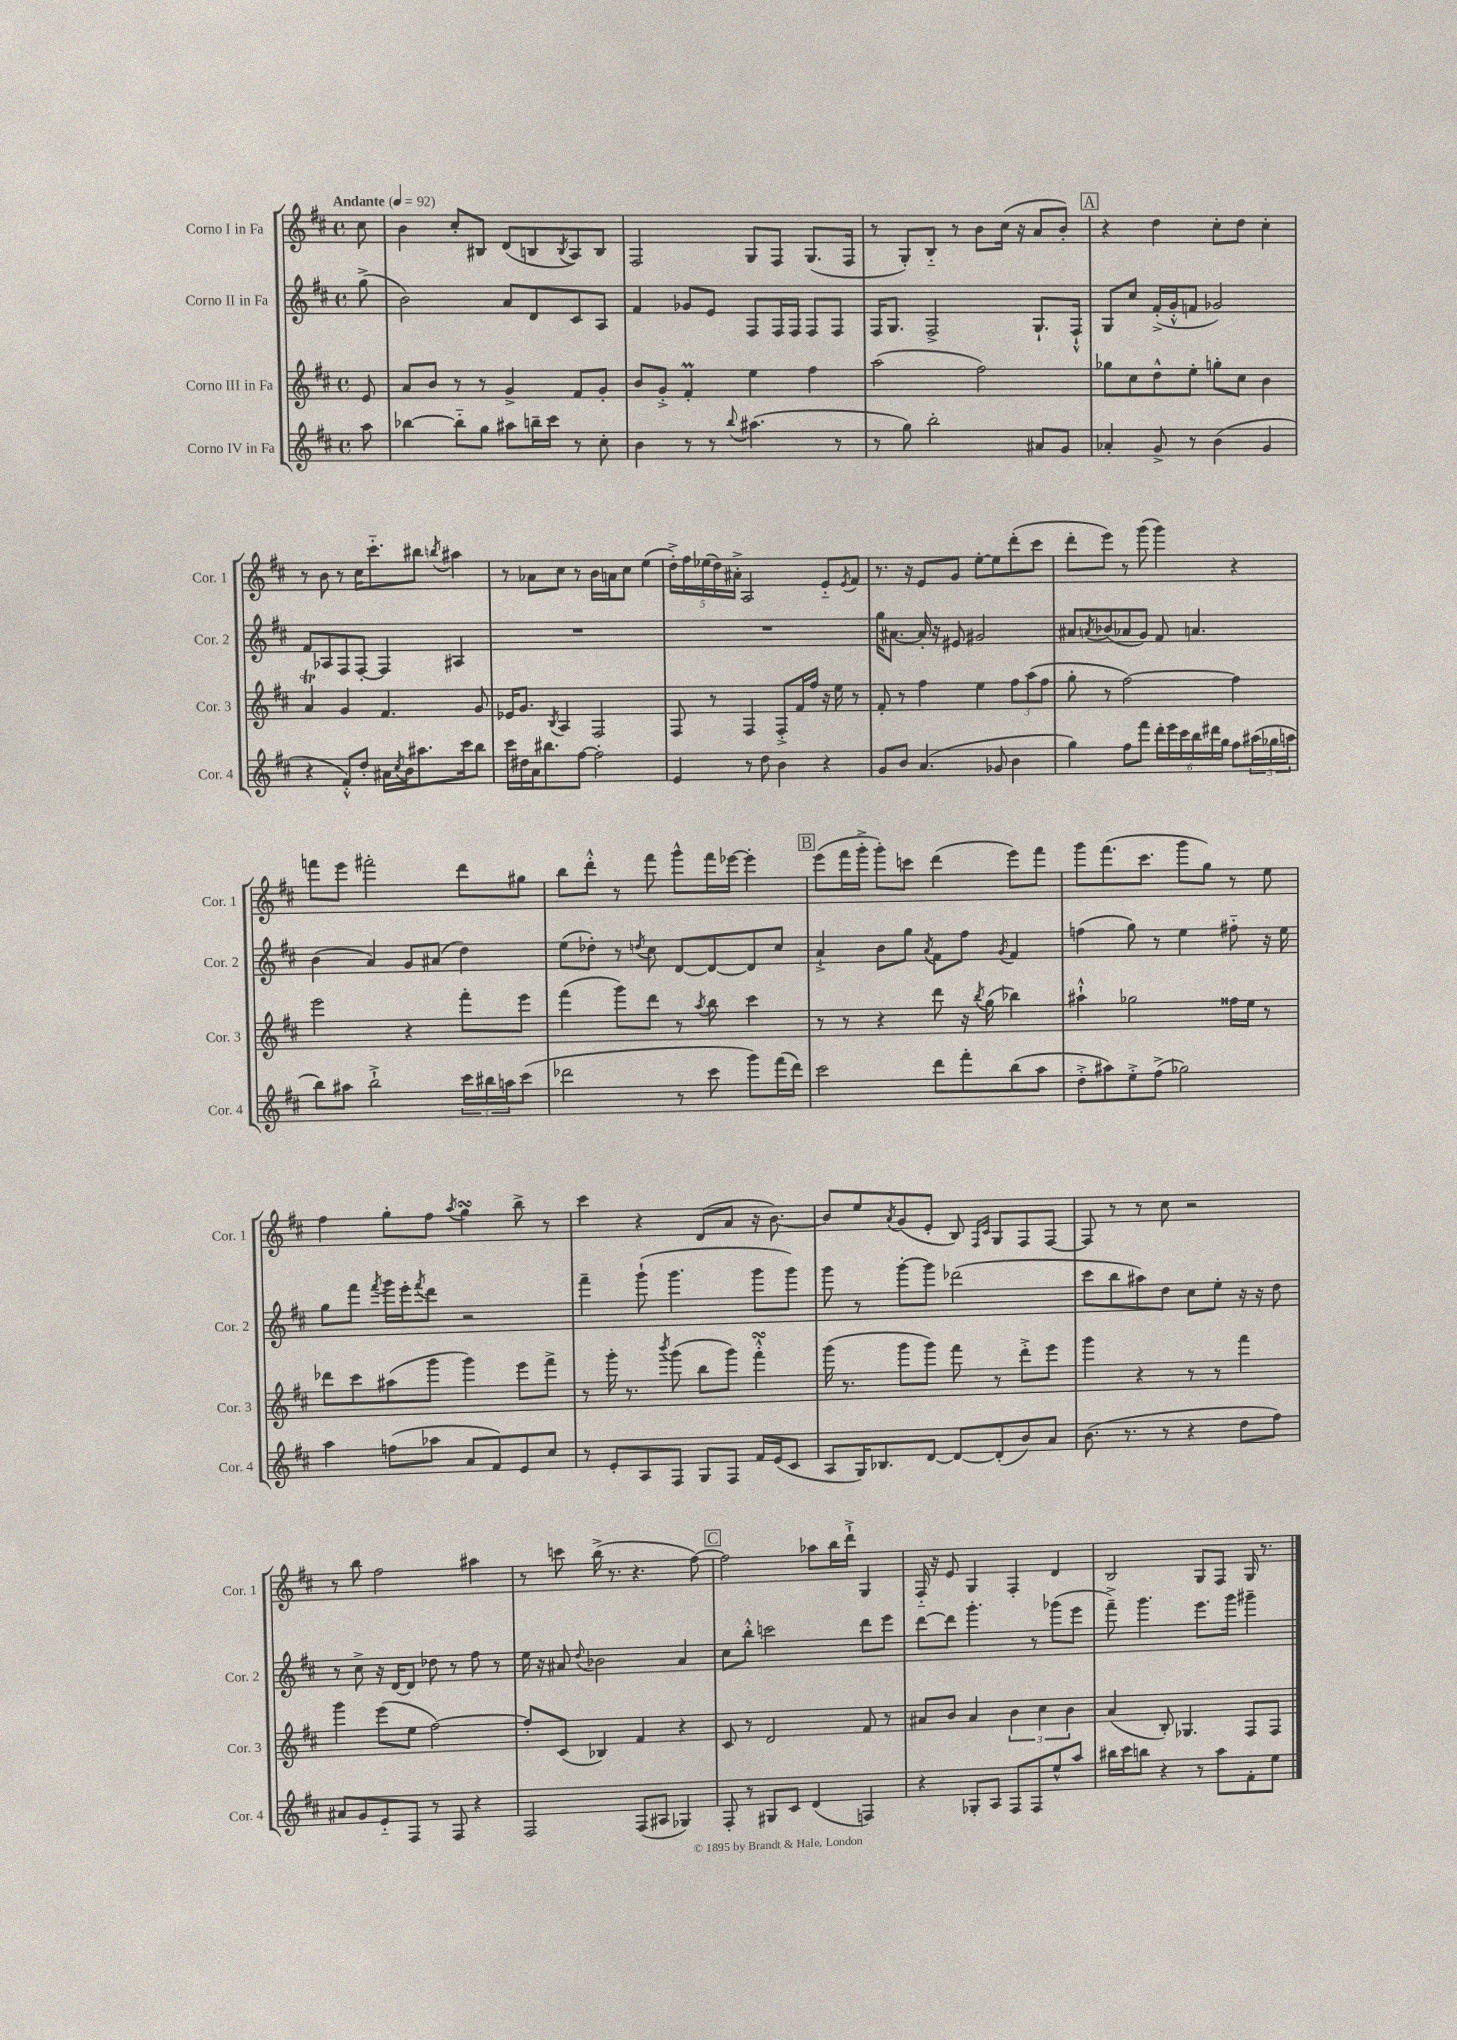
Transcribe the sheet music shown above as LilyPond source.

<<
\new StaffGroup <<
\new Staff = "s0" \with { instrumentName = "Corno I in Fa" shortInstrumentName = "Cor. 1" } {
    \clef treble \key d \major \defaultTimeSignature \time 4/4 \partial 8 \tempo "Andante" 4 = 92
    cis''8 |
    b'4 cis''8-. bis8 d'8( b8 \acciaccatura { b8 } a8) b8 |
    fis2 g8 fis8 g8.( fis16 |
    r8 g8-.) b8-_ r8 b'8 cis''16( r16 a'8 b'8-.) |
    \mark \markup { \box "A" } r4 d''4 cis''8-. d''8 cis''4-. |
    r8 b'8 r8 cis''16 cis'''8.-_ bis''8 \acciaccatura { b''8 } ais''4 |
    r8 aes'8 cis''8 r8 b'16 a'16 cis''8 e''4( |
    \tuplet 5/4 { d''16-.->) fis''16 ees''16( d''16) ais'16-.-> } a2 e'8-_ \acciaccatura { e'8 } fis'8 |
    r8. r16 e'8 g'8 e''8~-. e''8 d'''8-.( cis'''8 |
    d'''8-. e'''8) r8 g'''8( g'''4) r4 |
    f'''8 e'''8 fis'''2-. d'''8 gis''8 |
    b''8 d'''8-.-^ r8 fis'''8 g'''8-^ fis'''16 ees'''16~ ees'''4-. |
    \mark \markup { \box "B" } e'''8( fis'''16 g'''16-.-> g'''8-.) c'''8 d'''4( e'''8) fis'''8 |
    g'''8 fis'''8.( cis'''8. g'''8 g''8) r8 e''8 |
    fis''4 g''8-. fis''8 \acciaccatura { a''8 } g''4\turn b''8-> r8 |
    cis'''4 r4 d'8( a'8 r16 b'8.~) |
    b'8 e''8 \acciaccatura { a'8 } g'8( e'8-. b8) \grace { fis16 cis'16 } g8 fis8 fis8~ |
    fis8 r8 r8 cis''8 r2 |
    r8 b''8 fis''2 ais''4 |
    r8 c'''8 b''16->( r8. r4. fis''8~) |
    \mark \markup { \box "C" } fis''2 aes''8 b''16 d'''16-!-> g4 |
    fis16-_ r16 e'8 g4 fis4-. d'4 |
    b2 g8 fis8 g16 r8. \bar "|." |
}
\new Staff = "s1" \with { instrumentName = "Corno II in Fa" shortInstrumentName = "Cor. 2" } {
    \clef treble \key d \major \defaultTimeSignature \time 4/4 \partial 8
    g''8->( |
    b'2) a'8 d'8 cis'8 a8 |
    fis'4 ges'8 e'8 fis8 fis16 fis16 fis8 fis8 |
    fis16 g8. fis2-> g8.-! fis16-!-^ |
    \mark \markup { \box "A" } g8 cis''8 fis'16-.->( g'16-.-^ f'8 ges'2) |
    fis'8 aes8 fis8 fis8~-. fis4 ais4 |
    R1 |
    R1 |
    g''16 ais'8.~ ais'16-. r16 eis'8 gis'2 |
    ais'8 \acciaccatura { a'8 } bes'8( aes'8 g'8) fis'8 a'4. |
    b'4( a'4) g'8 ais'8( d''4) |
    e''8( des''8-.) r8 \acciaccatura { d''8 } cis''8 d'8~ d'8~ d'8 cis''8 |
    \mark \markup { \box "B" } a'4-!-> b'8 g''8 \acciaccatura { a'8 } fis'8 fis''8 \acciaccatura { g'8 } fis'4 |
    f''4( g''8) r8 e''4 fis''8-_ r16 e''16 |
    g''8 fis'''8 \acciaccatura { fis'''8 } g'''16 e'''16-. \acciaccatura { fis'''8 } d'''8 r2 |
    fis'''4-- g'''8-!( g'''4. g'''8 g'''8) |
    g'''8 r8 g'''8~-. g'''8 des'''2( |
    cis'''8 b''8 ais''8) d''8 cis''8 e''8-. r16 r16 d''8 |
    r8 cis''8-> r16 d'16~ d'8 des''8 r8 fis''8 r8 |
    e''16 r16 ais'8 \appoggiatura { d''8 } bes'2 ais'4 |
    \mark \markup { \box "C" } cis''8 b''8-.-^ c'''2 d'''8 e'''8 |
    d'''8~ d'''8 g'''4.-. r8 ges'''8( e'''8 |
    fis'''8--->) g'''4. e'''8. g'''16 gis'''4-- \bar "|." |
}
\new Staff = "s2" \with { instrumentName = "Corno III in Fa" shortInstrumentName = "Cor. 3" } {
    \clef treble \key d \major \defaultTimeSignature \time 4/4 \partial 8
    e'8 |
    a'8 b'8 r8 r8 g'4-> fis'8 g'8-. |
    b'8 g'8-.-> fis'4-.\prall e''4 fis''4 |
    a''2( fis''2) |
    \mark \markup { \box "A" } ges''8 cis''8 d''8-^ e''8-. g''8-. cis''8 b'4 |
    a'4\trill g'4 fis'4. g'8 |
    ees'16 g'8. \acciaccatura { b8 } a4 fis2 |
    fis8 r8 fis4 fis8-.-> fis'16 fis''16 r16 e''16 r8 |
    fis'8-. r8 fis''4 e''4 \tuplet 3/2 { fis''8 a''8( fis''8 } |
    g''8-. r8 fis''2~) fis''4 |
    e'''2 r4 fis'''8-. e'''8 |
    fis'''4( g'''8) d'''8 r8 \acciaccatura { a''8 } b''8 cis'''4 |
    \mark \markup { \box "B" } r8 r8 r4 d'''8 r16 \acciaccatura { b''8 } g''16( bes''4) |
    ais''4-!-^ ges''2 fisis''16 e''16 r8 |
    des'''8 cis'''8 ais''8( g'''8 g'''4) e'''8 fis'''8-> |
    r8 g'''16-. r8. \acciaccatura { b'''8 } g'''8( b''8 g'''8) fis'''4-.-^\turn |
    g'''16( r8. g'''8 g'''8) fis'''8 r8 d'''8-.-> e'''8 |
    g'''4 r4 r8 r8 fis'''4 |
    g'''4 e'''8( e''8 fis''2~) |
    fis''8-. cis'8( bes4) fis'4 r4 |
    \mark \markup { \box "C" } cis'8 r8 d'2 fis'8 r8 |
    ais'8 b'8 ais'4 \tuplet 3/2 { b'4 cis''4 b'4 } |
    a'4( b8-.) ges4. fis8 fis8 \bar "|." |
}
\new Staff = "s3" \with { instrumentName = "Corno IV in Fa" shortInstrumentName = "Cor. 4" } {
    \clef treble \key d \major \defaultTimeSignature \time 4/4 \partial 8
    a''8 |
    bes''4~ bes''8-_ g''8 ais''8 b''16-- cis'''16 r8 cis''8-. |
    b'4 r8 r8 \appoggiatura { b''8 } ais''4.( r8 |
    r8 g''8) b''2-. ais'8 g'8 |
    \mark \markup { \box "A" } aes'4-. g'8-> r8 b'4( g'4 |
    r4 fis'8-.-^) d''8-. ais'16 \acciaccatura { cis''8 } b'16 ais''8. cis'''16 b''8 |
    cis'''16 dis''16 a'16 bis''8. fis''8~ fis''2-. |
    e'4 r8 d''8 b'4 r4 |
    g'8 b'8 a'4.( ges'8 b'4 |
    g''4) fis''8 fis'''8 \tuplet 6/4 { d'''16-. e'''16 cis'''16 b''16 dis'''16 g''16 } fis''8 \tuplet 3/2 { ais''16( ges''16 a''16 } |
    b''8) ais''8 b''2-!-> \tuplet 3/2 { cis'''16 bis''16 a''16 } cis'''8( |
    des'''2 r8 cis'''8 g'''8) fis'''16( des'''16) |
    \mark \markup { \box "B" } cis'''2 d'''8 fis'''8-. b''8( a''8 |
    d''8-.-> ais''8) e''8-.-> fis''8->( ges''2) |
    a''4 f''8( aes''8 a'8 fis'8) e'8 cis''8 |
    r8 e'8-. a8 fis8 g8 fis8 fis'16 e'16( cis'8 |
    a8 g16) bes8. d'8~ d'8~ d'8-.( b'8) a'8 |
    b'8.( r8. r8 r4 d''8 fis''8) |
    ais'8 g'8 e'8-_ fis8 r8 fis8 r4 |
    fis2 fis8( ais8 ges4) |
    \mark \markup { \box "C" } fis8-. r8 gis8 cis'8 d'4( f4) |
    r4 ges8-. a8 fis8 fis8 e''8-^ a''8 |
    bis''16 cis'''16 b''8 r4 r8 a''8 fis'8-. e''8 \bar "|." |
}
>>
>>
\layout { \context { \Score \remove "Bar_number_engraver" } }
